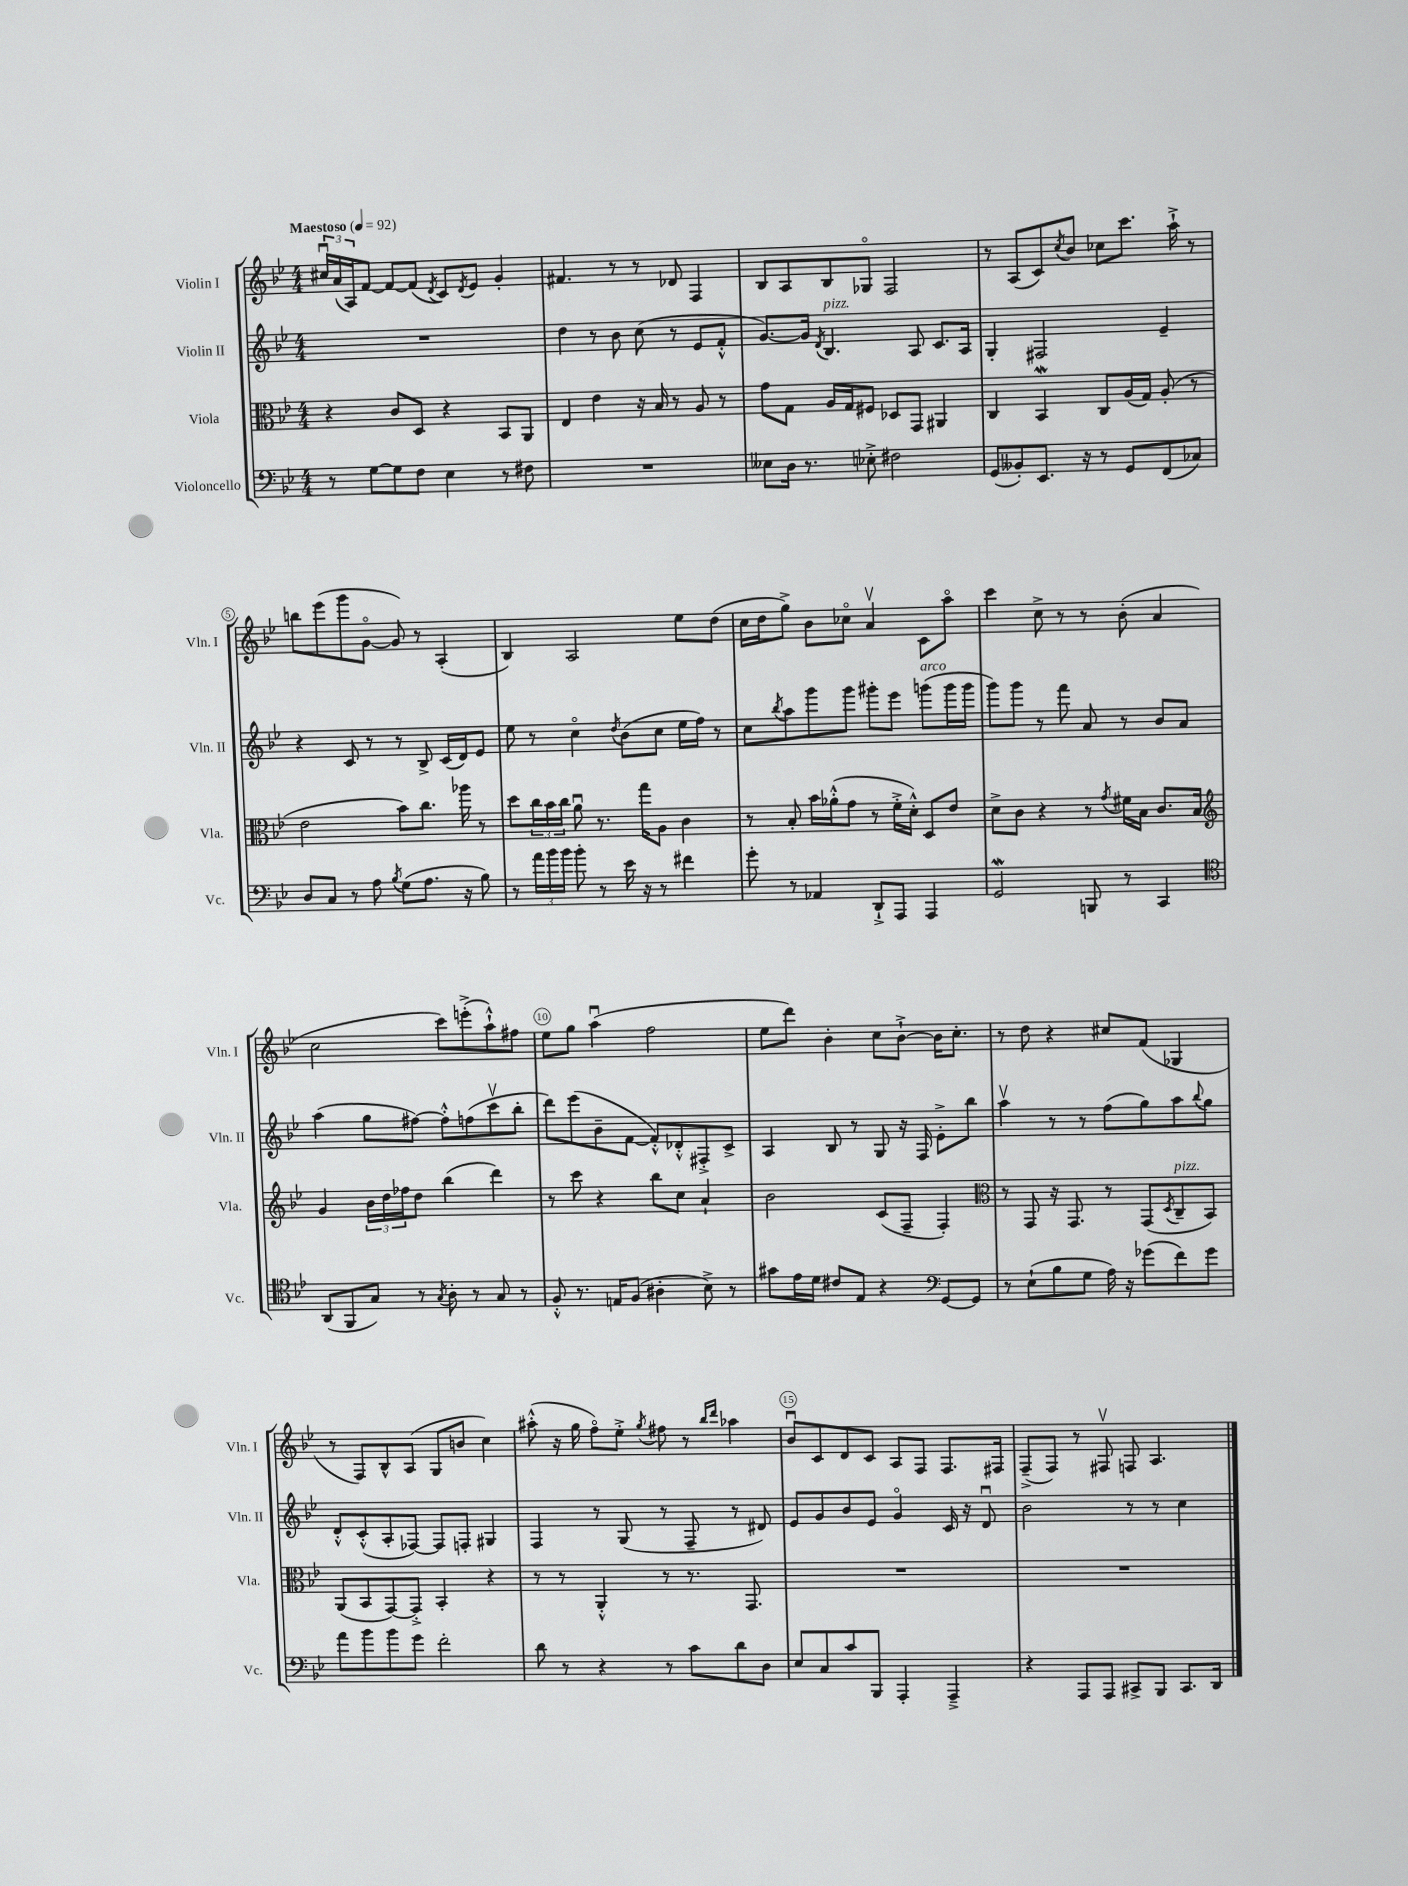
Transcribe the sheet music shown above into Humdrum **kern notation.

**kern	**kern	**kern	**kern
*staff4	*staff3	*staff2	*staff1
*clefF4	*clefC3	*clefG2	*clefG2
*k[b-e-]	*k[b-e-]	*k[b-e-]	*k[b-e-]
*M4/4	*M4/4	*M4/4	*M4/4
*MM92	*MM92	*MM92	*MM92
8r	4r	1r	24cc#u/LL
.	.	.	(24a/
.	.	.	24A/J)
[8G\L	.	.	[8f/J
8G\]	8c/L	.	8f/_L
8F\J	8D/J	.	(8f/]J
.	.	.	8qd/
4E-\	4r	.	8c/L)
.	.	.	8qd/
.	.	.	8e-/J
8r	8BB-/L	.	4g'/
8F#\	8AA/J	.	.
=	=	=	=
1r	4E-/	4dd\	4.f#/
.	4e-\	8r	.
.	.	8b-\	8r
.	16r	(8cc\	8r
.	16B-/	.	.
.	8r	8r	8d-/
.	8A/	8e-/L	4F/
.	8r	8f'^^/J	.
=	=	=	=
8E--\L	8g\L	[8.g/L)	8B-/L
16D\Jk	8G\J	.	8A/
8.r	.	16g/]Jk	.
.	.	8qd/	.
.	16A/LL	4.B-/	8B-/
.	16G/J	.	.
8E-'^\	8F#/J	.	8G-o/J
2F#\	8D-/L	.	2F/
.	8GG/J	8A/	.
.	4AA#/	8.c/L	.
.	.	16A/Jk	.
=	=	=	=
(8GG/L	4C/	4G'/	8r
8BB--'/)	.	.	(8A/L
8.EE-/J	4BB-/	2F#/	8c/)
.	.	.	8qcc/
.	.	.	8b-/J
16r	.	.	.
8r	8C/L	.	8cc-\L
8GG/L	(16A/L	.	8.ccc\J
.	16G/JJ)	.	.
(8FF/	(8A'/	4e-~/	.
.	.	.	16aa`^\
8C-/J)	8r	.	8r
=	=	=	=
8D/L	2e-\	4r	8bb\L
8C/J	.	.	(8eee-\
8r	.	8c/	8ggg\
8A\	.	8r	[8go\J
8qB-/	.	.	.
(8G\L	8b-\L)	8r	8g/])
8.A\J	8.cc\J	8B-^/	8r
.	.	(16c/LL	(4A'/
16r	16aa-\	16d/J)	.
8B-\)	8r	8e-/J	.
=	=	=	=
8r	8dd\L	8ee-\	4B-/)
24a\LL	24cc\L	8r	.
24b-\	24b-\	.	.
24b-\JJ	24cc\JJ	.	.
8b-'\	8au\	4cco\	2A/
8r	8.r	.	.
.	.	8qdd/	.
16e-\	.	(8b-\L	.
16r	16gg\LK	.	.
8r	8A\J	8cc\J	.
4f#\	4c\	16ee-\LL	8ee-\L
.	.	16ff\JJ)	.
.	.	8r	(8dd\J
=	=	=	=
8g'\	8r	8cc\L	16cc\LL
.	.	.	16dd\J
.	.	8qbb-/	.
8r	8B-'/	8aa\	8gg^\J)
4AA-/	16b-\LL	8ggg\	8b-\L
.	(16a-'^^\J	.	.
.	8g\J	8ggg\J	8cc-o\J
8DD`^/L	8r	8ggg#'\L	4av/
8AAA/J	16f'^\LL	8eee-\J	.
.	16d'^^\JJ)	.	.
4AAA/	8D/L	(8ggg\L	8c\L
.	8e-/J	16ggg\L	8aao\J
.	.	16ggg\JJ	.
=	=	=	=
2GG/	8d^\L	8ggg\L)	4ccc\
.	8c\J	8ggg\J	.
.	4r	8r	8cc^\
.	.	8fff\	8r
8BBB/	8r	8a/	8r
.	8qg/	.	.
8r	16f#\LL	8r	(8b-'\
.	16B-\JJ	.	.
4CC/	8.c/L	8b-/L	4a/
.	.	8a/J	.
.	16B-/Jk	.	.
=	=	=	=
*clefC4	*clefG2	*	*
(8AA/L	4g/	(4aa\	2cc\
8FF/	.	.	.
8G/J)	24b-\LL	8gg\L	.
.	24dd\	.	.
.	24ff-\J	.	.
8r	8dd\J	[8ff#\J)	.
8qG/	.	.	.
8A'\	(4bb-\	8ff#'^^\]L	8ccc\L)
8r	.	(8ff\	(8eee'^\
8G/	4ddd\)	8cccv\	8aa`^^\)
8r	.	8bb-'\J	8ff#\J
=	=	=	=
8F'^^/	8r	8ddd\L)	8ee-\L
8.r	8ccc\	(8eee-\	8gg\J
.	4r	8b-~\	(4aau\
16E/LK	.	.	.
(8F/J	.	[8f\J	.
4A#'\	8bb-\L	8f'^^/]L)	2ff\
.	8cc\J	8d-'^^/	.
8B-^\)	4a`/	8F#'^/	.
8r	.	8c^/J	.
=	=	=	=
8g#\L	2b-\	4A/	8ee-\L
16e-\L	.	.	8ddd\J)
16d\JJ	.	.	.
8c#/L	.	8B-/	4b-'\
8E-/J	.	8r	.
4r	(8c/L	8G/	8cc\L
.	8F~/J	16r	[8b-`^\J
.	.	16F/	.
*clefF4	*	*	*
[8GG/L	4F'/)	8e-'^\L	16b-\]LK
.	.	.	8.cc'\J
8GG/]J	.	8bb-\J	.
=	=	=	=
*	*clefC3	*	*
8r	8r	4aav\	8r
(8E-`\L	8GG/	.	8dd\
8B-\	16r	8r	4r
.	8.GG/	.	.
8G\J	.	8r	.
16A\)	8r	(8ff\L	8cc#/L
16r	.	.	.
(8g-\L	(8GG/L	8gg\)	(8f/J
.	8qD/	.	.
8f\)	8C~/	8aa\	4G-/
.	.	8qqbb-/	.
8g-\J	8BB-/J)	8gg\J	.
=	=	=	=
8a\L	(8AA/L	8d'^^/L	8r
8b-\	8BB-/	(8c'^^/	8F/L)
8b-\	[8GG/)	8A'/	8B-^^/
8g\J	8GG'^/]J	[8F-/J)	(8A/J
2f'\	4BB-'/	8F-/]L	8G/L
.	.	8F'/J	8b/J
.	4r	4G#/	4cc\)
=	=	=	=
8d\	8r	4F/	(8aa#'^^\
8r	8r	.	16r
.	.	.	16gg\
4r	4AA'^^/	8r	8ffo\L)
.	.	(8G/	8ee-'^\J
.	.	.	8qgg/
8r	8r	8r	8ff#\
8c\L	8.r	8F~/	8r
.	.	.	16qqbb-/LL
.	.	.	16qqddd/JJ
8d\	.	8r	4aa-\
.	8.GG/	.	.
8D\J	.	8d#/)	.
=	=	=	=
8E-/L	1r	8e-/L	8b-u/L
8C/	.	8g/	8c/
8c/	.	8b-/	8d/
8BBB-/J	.	8e-/J	8c/J
4AAA'/	.	4go/	8A/L
.	.	.	8F/J
4AAA~^/	.	16c/	8.F/L
.	.	16r	.
.	.	8du/	.
.	.	.	16F#/Jk
=	=	=	=
4r	1r	2b-\	(8F~^/L
.	.	.	8F/J)
8AAA/L	.	.	8r
8AAA/J	.	.	8F#v/
8CC#^/L	.	8r	8F/
8BBB-/J	.	8r	4.A/
8.CC#/L	.	4cc\	.
16DD/Jk	.	.	.
==	==	==	==
*-	*-	*-	*-
